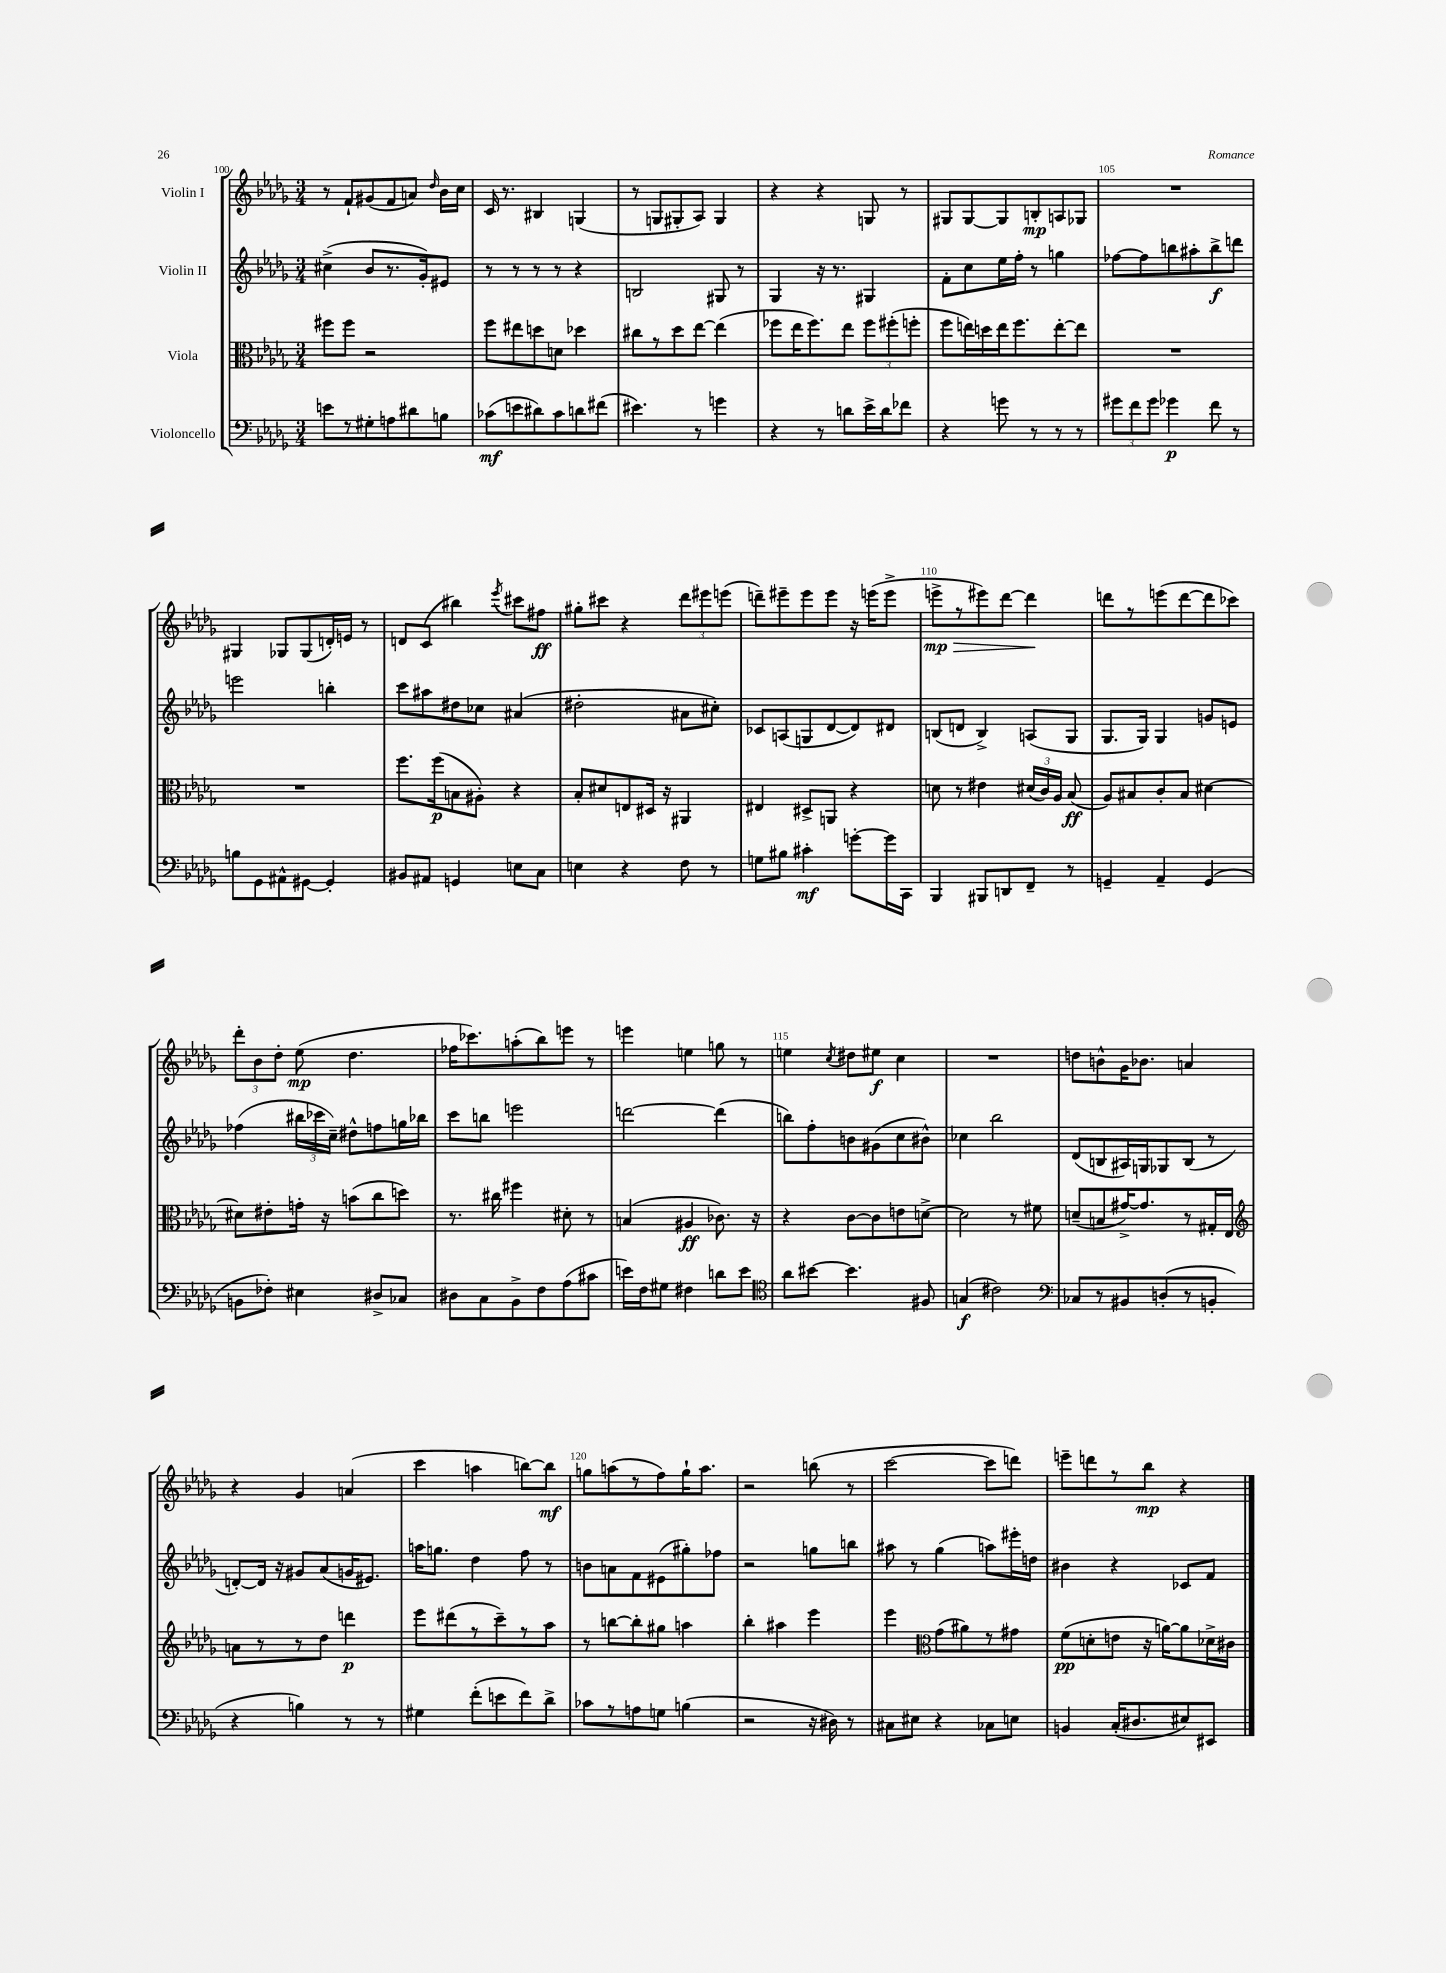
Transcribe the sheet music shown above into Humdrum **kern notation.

**kern	**kern	**kern	**kern
*staff4	*staff3	*staff2	*staff1
*clefF4	*clefC3	*clefG2	*clefG2
*k[b-e-a-d-g-]	*k[b-e-a-d-g-]	*k[b-e-a-d-g-]	*k[b-e-a-d-g-]
*M3/4	*M3/4	*M3/4	*M3/4
8e\L	8ff#\L	(4cc#^\	8r
8r	8ff#\J	.	8f`/L
8G#'\	2r	8b-/L	(8g#/
8A\	.	8.r	8f/
8d#\	.	.	8a/J)
.	.	16g-'/k)	.
.	.	.	16qqdd-/
8B\J	.	8e#/J	16b-\LL
.	.	.	16cc\JJ
=	=	=	=
(8c-\L	8ff\L	8r	16c/
.	.	.	8.r
8e\	8ee#\	8r	.
8d#\)	8dd\	8r	4B#/
8c-\	8d\J	8r	.
8d\	4dd-\	4r	(4G/
(8f#\J	.	.	.
=	=	=	=
4.e#\)	8cc#\L	2B/	8r
.	8r	.	8G/L
.	8dd-\	.	8G#'/
8r	[8ee-\J	.	8A-/J)
4g\	(4ee-\]	8G#/	4G#/
.	.	8r	.
=	=	=	=
4r	8ff-\L	4G-/	4r
.	16ee-\K	.	.
.	8.ff-\)	.	.
8r	.	16r	4r
.	.	8.r	.
8d\L	8ee-\J	.	.
16e-^\L	12ff-\L	4G#/	8G/
16d\J	.	.	.
.	(12ff#'\	.	.
8f-\J	.	.	8r
.	12ff'\J	.	.
=	=	=	=
4r	8ff\L	8f'\L	8G#/L
.	16ee\L)	8cc\	[8G#/
.	16dd\	.	.
8g\	16ee\J	16ee-\L	8G#/]
.	8.ff\	16ff'\JJ	.
8r	.	8r	8B'/
8r	[8ee'\	4gg\	8A/
8r	8ee\]J	.	8G-/J
=	=	=	=
12g#\L	2.r	[8ff-\L	2.r
12f\	.	.	.
.	.	8ff-\]	.
12g#\J	.	.	.
4g-\	.	8bb\	.
.	.	8aa#'\	.
8f\	.	8bb^\	.
8r	.	8ddd\J	.
=	=	=	=
8B\L	2.r	2eee\	4G#/
8GG-\	.	.	.
8AA#^^\	.	.	8G-/L
[8GG#\J	.	.	(8G-/
4GG#'/]	.	4bb'\	16d'/L)
.	.	.	16e/JJ
.	.	.	8r
=	=	=	=
8BB#/L	8.ff\L	8ccc\L	8d/L
8AA#/J	.	8aa#\	(8c/J
.	(16ff\k	.	.
4GG/	8B\	8dd#\	4bb#\)
.	8A#'\J)	8cc-\J	.
.	.	.	8qeee-/
8E\L	4r	(4a#/	8ccc#\L
8C\J	.	.	8ff#\J
=	=	=	=
4E\	8B-'/L	2dd#'\	8gg#'\L
.	8d#/	.	8ccc#\J
4r	8E/	.	4r
.	16D#/Jk	.	.
.	16r	.	.
8F\	4AA#/	8a#\L	12ddd-\L
.	.	.	12eee#\
8r	.	8cc#'\J)	.
.	.	.	(12eee\J
=	=	=	=
8G\L	4E#/	8c-/L	8ddd~\L)
8B#\J	.	(8A/	8eee#~\
4c#'\	8D#^/L	8G/	8eee#\
.	8AA/J	[8d-/	8eee#\J
[8g'\L	4r	8d-/])	16r
.	.	.	(16eee\LK
16g\]L	.	8d#/J	8eee^\J
16CC\JJ	.	.	.
=	=	=	=
4BBB-/	8d\	(8B/L	8eee^\L
.	8r	8d/J	8r
8BBB#/L	4e#\	4B^/)	8eee#\)
8DD/	.	.	[8ddd-\J
8FF~/J	(24d#/LL	(8A/L	4ddd-\]
.	24c/)	.	.
.	24A-/JJ	.	.
8r	(8B-/	8G-/J	.
=	=	=	=
4GG~/	8A-/L)	8.G-/L	8ddd\L
.	8B#/	.	8r
.	.	16G-/Jk)	.
4AA-~/	8c'/	4G-/	(8eee\
.	8B#/J	.	[8ddd\
(4GG/	[4d#\	8g/L	8ddd\]
.	.	8e/J	8ccc-\J)
=	=	=	=
8BB\L	8d#\]L	(4ff-\	12ddd-'\L
.	.	.	12b-\
8F-'\J)	8e#'\	.	.
.	.	.	12dd-'\J
4E#\	16g'\Jk	24bb#\LL	(8ee-\
.	.	24ccc-\	.
.	16r	.	.
.	.	24cc~\JJ)	.
.	(8b\L	8dd#^^\L	4.dd-\
8D#^/L	8cc\	8ff\	.
8C-/J	8dd\J)	16gg\L	.
.	.	16bb-\JJ	.
=	=	=	=
8D#\L	8.r	8ccc\L	16ff-\LK
.	.	.	8.ccc-\)
8C\	.	8bb\J	.
.	16cc#\	.	.
8BB-^\	4ff#\	2eee\	(8aa'\
8F\	.	.	8bb-\)
(8A-\	8d#'\	.	8eee\J
8c#\J	8r	.	8r
=	=	=	=
16e\LL)	(4B/	[2ddd\	4eee\
16F\J	.	.	.
8G#\J	.	.	.
4F#\	4A#/	.	4ee\
8d\L	8.c-\)	(4ddd\]	8gg\
8e\J	.	.	8r
.	16r	.	.
=	=	=	=
*clefC4	*	*	*
8a-\L	4r	8bb\L)	4ee\
[8b#\J	.	8ff'\	.
.	.	.	8qcc/
4.b#\]	[8c\L	8b\	8dd#\L
.	8c\]	(8g#\	8ee#\J
.	8e\	8cc\	4cc\
8F#/	[8d^\J	8b#^^\J)	.
=	=	=	=
(4G/	2d\]	4cc-\	2.r
2c#\)	.	2bb-\	.
.	8r	.	.
.	8f#\	.	.
=	=	=	=
*clefF4	*	*	*
8C-/L	(8d~/L	(8d-/L	8dd\L
8r	8B/	8B/	8b^^\
8BB#/	[16g#^/K)	16A#/L)	16g-\K
.	8.g#/]	16G/J	8.b-\J
(8D'/	.	8G-/	.
8r	8r	(8B/J	4a/
8BB'/J	16G#'/L	8r	.
.	16E-/JJ	.	.
=	=	=	=
*	*clefG2	*	*
4r	8a\L	[8d'/L)	4r
.	8r	16d/]Jk	.
.	.	16r	.
4B\)	8r	8g#/L	4g-/
.	8dd-\J	(8a-/	.
8r	4ddd\	16g/K	(4a/
.	.	8.e#/J)	.
8r	.	.	.
=	=	=	=
4G#\	8eee-\L	16aa\LK	4ccc\
.	.	8.gg\J	.
.	(8ddd#\	.	.
(8f'\L	8r	4dd-\	4aa\
8e\	8ccc~\)	.	.
8f\)	8r	8ff\	[8bb\L)
8d-^\J	8aa-\J	8r	8bb\]J
=	=	=	=
8c-\L	8r	8b\L	8gg\L
8r	[8bb\L	8a\	(8aa\
8A\	8bb'\]	8f\	8r
8G\J	8gg#\J	(8e#\	8ff\)
(4B\	4aa\	8gg#'\)	16gg`\K
.	.	.	8.aa\J
.	.	8ff-\J	.
=	=	=	=
2r	4bb-'\	2r	2r
.	4aa#\	.	.
16r	4eee-\	8gg\L	(8bb\
16D#\)	.	.	.
8r	.	8bb\J	8r
=	=	=	=
8C#\L	4eee-\	8aa#\	[2ccc\
8E#\J	.	8r	.
*	*clefC3	*	*
4r	(8g-\L	(4gg-\	.
.	8a#\)	.	.
8C-\L	8r	8aa\L)	8ccc\]L
8E\J	8g#\J	16eee#'\L	8ddd\J)
.	.	16dd\JJ	.
=	=	=	=
4BB/	(8f\L	4b#\	8eee~\L
.	8d'\	.	8ddd\
(16C'/LK	8e\J	4r	8r
8.D#/	.	.	.
.	16r	.	8bb-\J
.	[16a\LK)	.	.
8E#/)	8a\]	8c-/L	4r
8EE#/J	16d-^\L	8f/J	.
.	16c#\JJ	.	.
==	==	==	==
*-	*-	*-	*-
